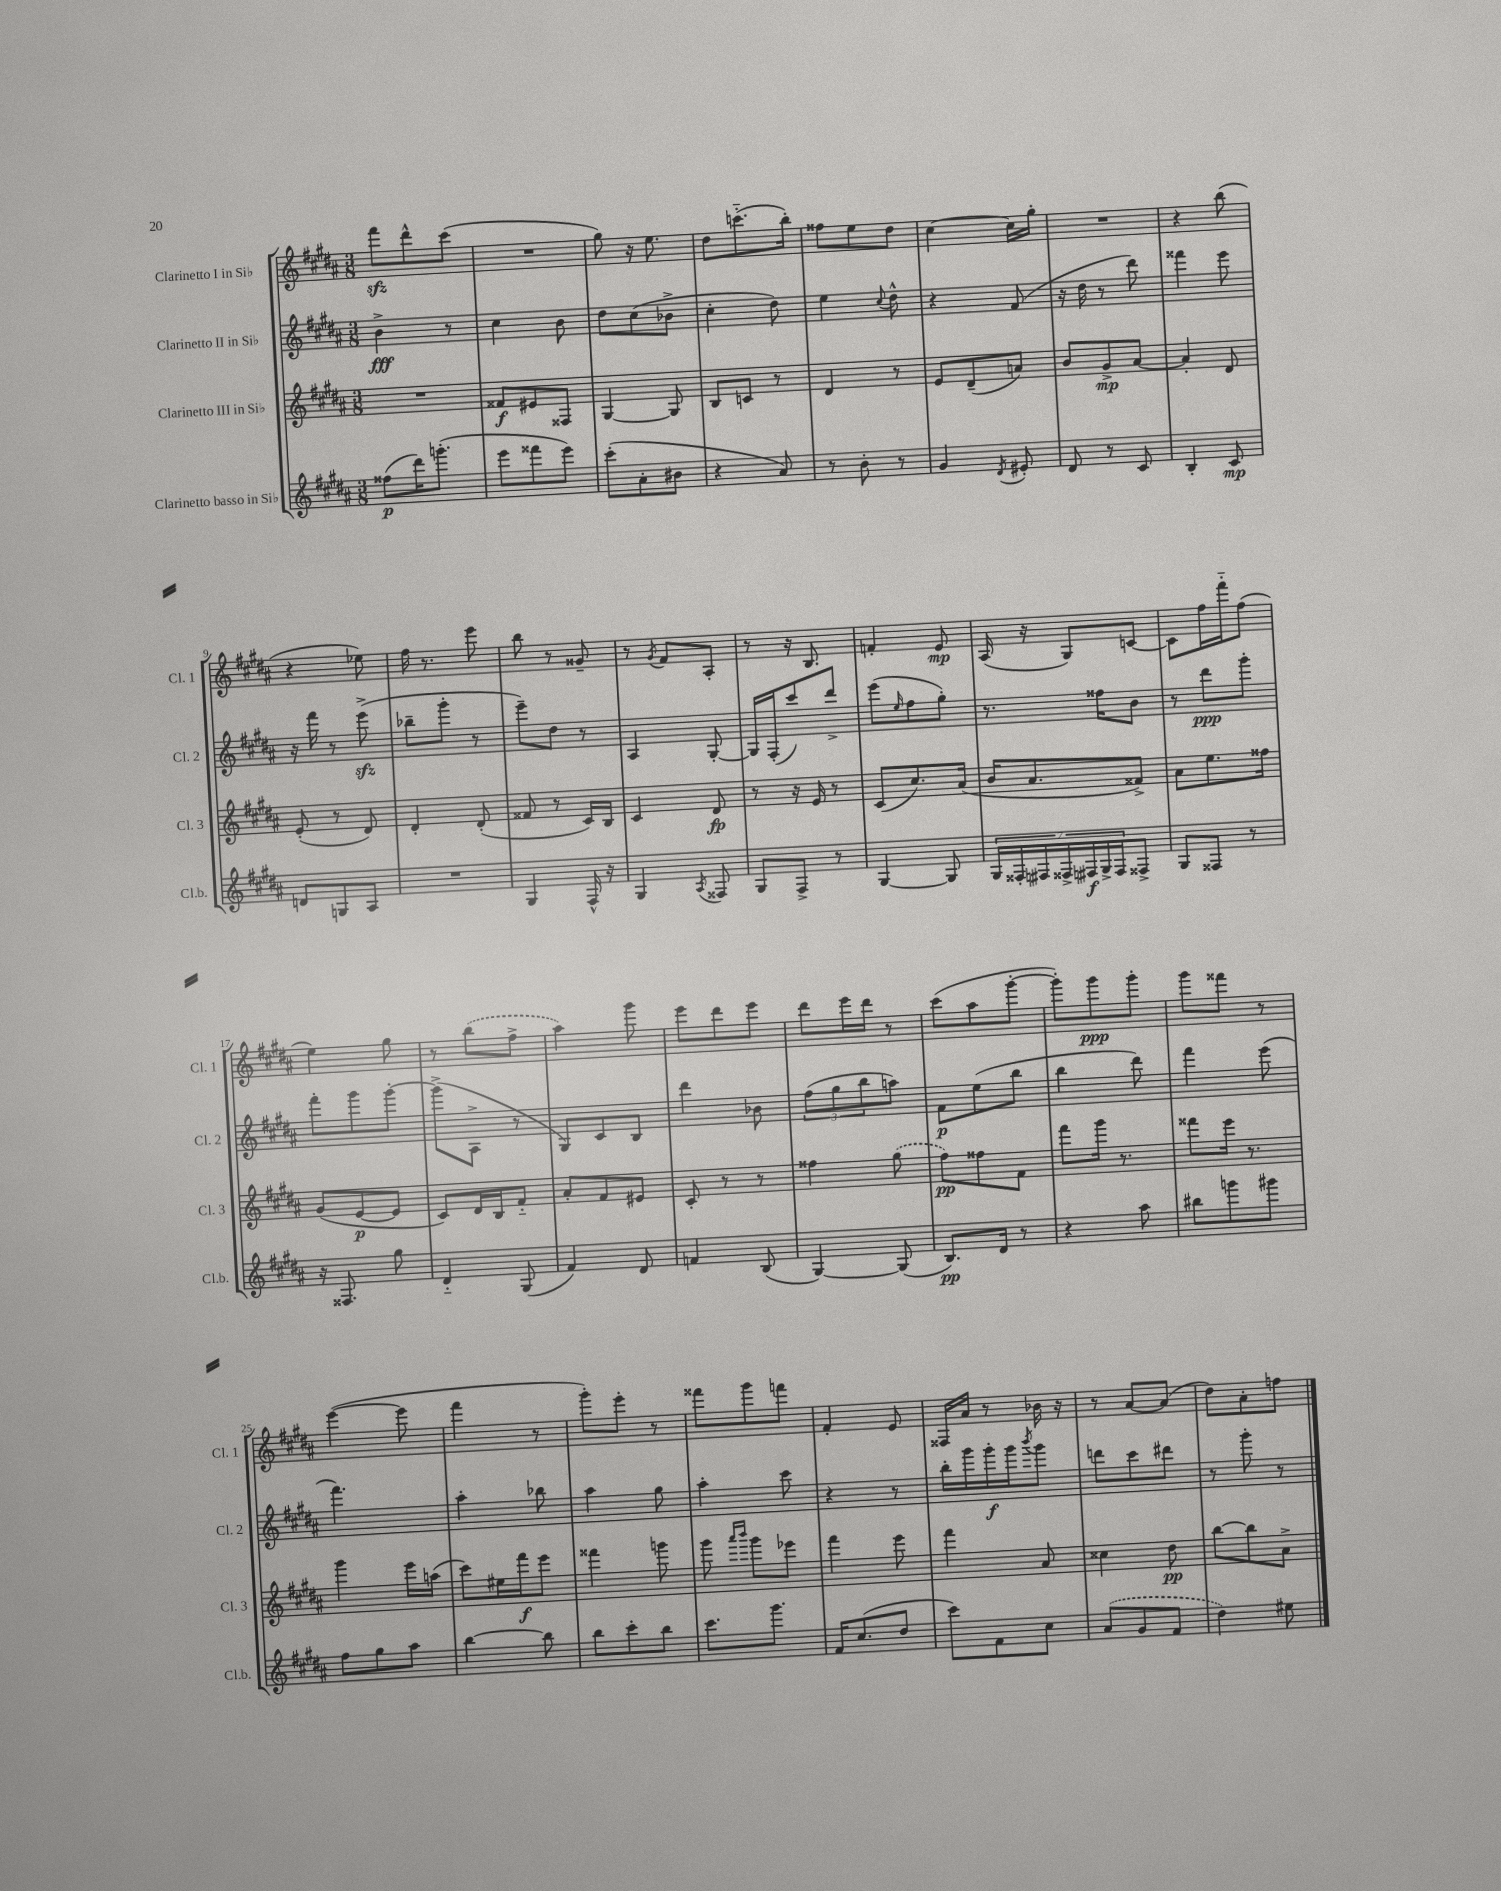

**kern	**kern	**kern	**kern
*staff4	*staff3	*staff2	*staff1
*clefG2	*clefG2	*clefG2	*clefG2
*k[f#c#g#d#a#]	*k[f#c#g#d#a#]	*k[f#c#g#d#a#]	*k[f#c#g#d#a#]
*M3/8	*M3/8	*M3/8	*M3/8
(8ff##	4.r	4b^	8fff#
16ddd#)	.	.	8ddd#^^
(8.ggg'	.	.	.
.	.	8r	(8ccc#
=	=	=	=
8eee	8f##	4cc#	4.r
8fff##	8e#	.	.
8eee)	8F##	8b	.
=	=	=	=
(8ccc#'	[4G#	8dd#	8gg#)
8a#'	.	(8cc#	16r
.	.	.	8.ee
8b#	8G#]	8b-^	.
=	=	=	=
4r	8B	4cc#'	8dd#
.	8c	.	(8.ccc'~
8a#)	8r	8dd#)	.
.	.	.	16bb')
=	=	=	=
8r	4d#	4ee	8ff##
8b'	.	.	8ee
.	.	8qqcc#	.
8r	8r	8dd#^^	8dd#
=	=	=	=
4g#	8e	4r	[4cc#
.	(8d#~	.	.
8qd#	.	.	.
8e#'	8a)	(8f#	16cc#]
.	.	.	16gg#'
=	=	=	=
8d#	8b	16r	4.r
.	.	16dd#	.
8r	8g#^	8r	.
8c#	[8a#	8ddd#)	.
=	=	=	=
4B'	4a#']	4fff##	4r
8c#	8d#	8eee	(8bb
=	=	=	=
8d	(8e'	16r	4r
.	.	16fff#	.
8G	8r	8r	.
8A#	8d#)	(8eee^	8ee-)
=	=	=	=
4.r	4d#'	8bb-~	16ff#
.	.	.	8.r
.	.	8ggg#'	.
.	(8d#'	8r	8eee
=	=	=	=
4G#	8f##	8eee~)	8bb
.	8r	8dd#	8r
16F#^^	16c#)	8r	8g##~
16r	16B	.	.
=	=	=	=
4G#	4c#	4A#	8r
.	.	.	8qg#
.	.	.	8f#
8qA#	.	.	.
8F##	8d#	[8G#'	8A#'
=	=	=	=
8G#	8r	16G#]	8r
.	.	(16F#'	.
8F#^	16r	8ccc#)	16r
.	16e	.	8.B
8r	8r	8ddd#^	.
=	=	=	=
[4G#	(8c#	(8eee	4f'
.	.	16qqee	.
.	8.cc#)	8ff#	.
8G#]	.	8gg#')	8e
.	(16a#	.	.
=	=	=	=
28G#	16b	8.r	(16A#
28F##'	.	.	.
.	8.a#	.	16r
28F#	.	.	.
28F##^	.	.	.
.	.	.	8G#)
28F#	.	.	.
28G#^	.	.	.
.	.	16ff##	.
28F#	.	.	.
8F##^	8f##^)	8b	[8c
=	=	=	=
8G#	8a#	8r	8c]
8F##	8.ee	8ddd#	16ff#
.	.	.	16fff#'~
8r	.	8ggg#'	(8ff#
.	16ff##	.	.
=	=	=	=
16r	(8g#	8fff#'	4ee)
8.F##	.	.	.
.	[8e	8ggg#	.
8gg#	8e]	[8ggg#'	8gg#
=	=	=	=
4d#'~	8c#)	(8ggg#^]	8r
.	16d#	8A#^	(8bb
.	16B	.	.
(8G#	8f#'~	8r	8ff#^
=	=	=	=
4f#)	8a#'	8G#)	4aa#)
.	8f#	8c#	.
8d#	8e#	8B	8ggg#
=	=	=	=
4f	8c#'	4ddd#	8eee
.	8r	.	8ddd#
(8B	8r	8b-	8eee
=	=	=	=
[4G#)	4ff##	(12ff#	8ddd#
.	.	12gg#	.
.	.	.	16eee
.	.	12bb	.
.	.	.	16ddd#
(8G#]	(8gg#	8aa)	8r
=	=	=	=
8.B)	8ff#)	8f#	(8ccc#
.	8ff##	(8ee	8aa#
16d#	.	.	.
8r	8f#	8bb	[8ggg#'
=	=	=	=
4r	8fff#	4bb	8ggg#'])
.	16ggg#	.	8ggg#
.	8.r	.	.
8aa#	.	8ddd#)	8ggg#'
=	=	=	=
8bb#	8fff##	4fff#	8ggg#
8ggg	16eee	.	8fff##
.	8.r	.	.
8ggg#	.	(8eee	8r
=	=	=	=
8ff#	4ggg#	4.fff#)	([4eee
8gg#	.	.	.
8aa#	16eee	.	8eee]
.	(16aa	.	.
=	=	=	=
[4bb	8ccc#)	4aa#'	4fff#
.	16ee#	.	.
.	16fff#	.	.
8bb]	8eee	8bb-	8r
=	=	=	=
8bb	4fff##	4aa#	8ggg#')
8ccc#'	.	.	8eee'
8bb	8ggg	8gg#	8r
=	=	=	=
8.ccc#	8ggg#	4aa#'	8fff##
.	16qqaaa#	.	.
.	16qqbbb	.	.
.	8ggg#	.	8ggg#
8.ggg#	.	.	.
.	8eee-	8ccc#	8fff
=	=	=	=
16f#	4fff#	4r	4f#'
(8.cc#	.	.	.
8dd#	8eee	8r	8e
=	=	=	=
8ccc#)	4fff#	16bb'	16F##
.	.	16ggg#	16a#
8f#	.	16ggg#'	8r
.	.	16ggg#	.
.	.	8qbbb	.
8cc#	8a#	8ggg#	16b-
.	.	.	16r
=	=	=	=
(8a#	4cc##	8ddd	8r
8g#	.	8ccc#	[8a#
8f#	8dd#	8ddd#	(8a#]
=	=	=	=
4dd#)	[8bb	8r	8dd#)
.	8bb]	8ggg#'	8a#'
8ee#	8a#^	8r	8ff
==	==	==	==
*-	*-	*-	*-
